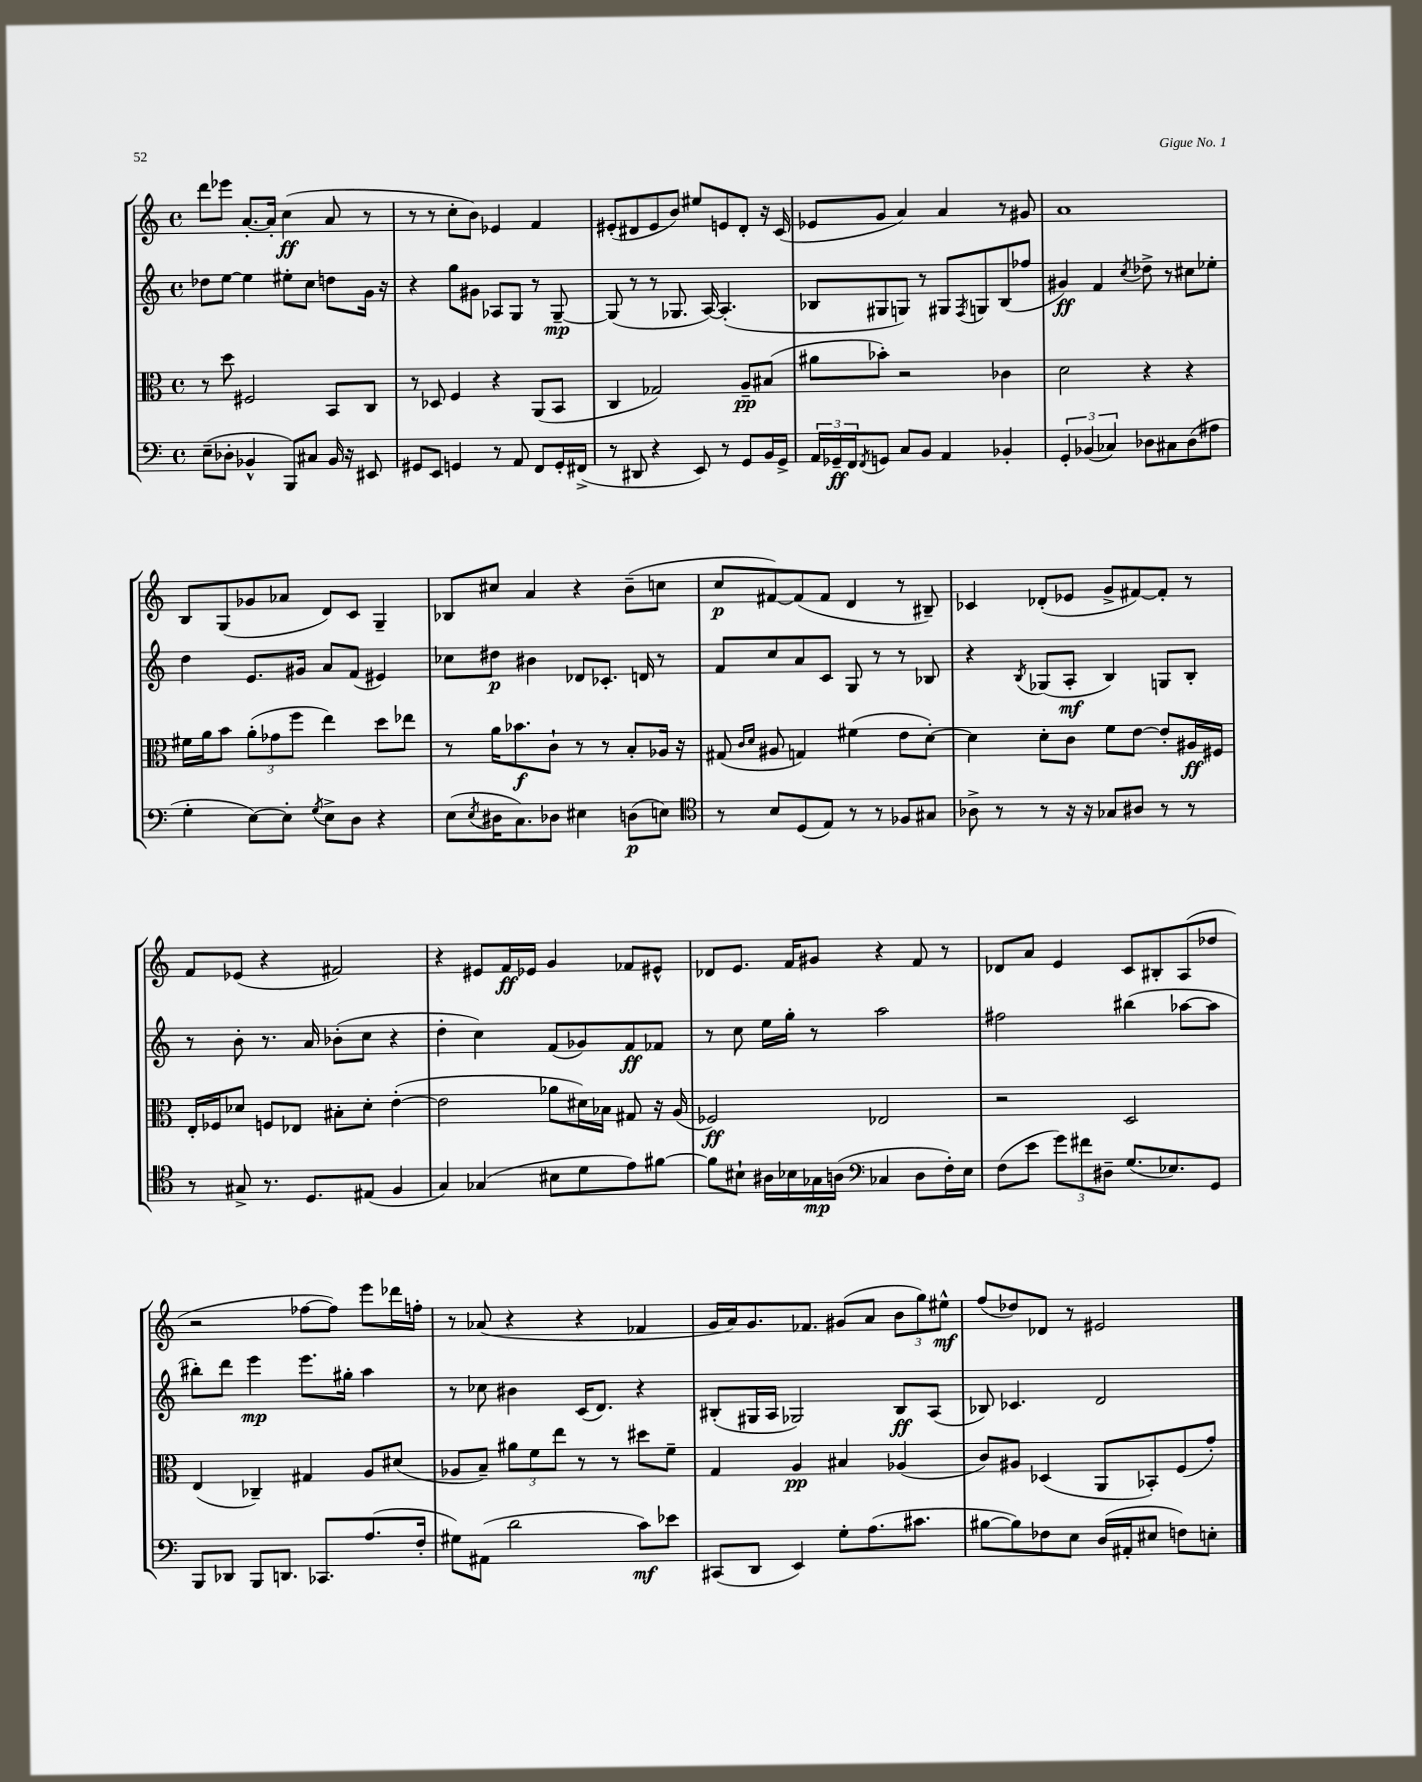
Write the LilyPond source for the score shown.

<<
\new StaffGroup <<
\new Staff = "s0" {
    \clef treble \key c \major \defaultTimeSignature \time 4/4
    d'''8 ees'''8 a'8.~-. a'16-. c''4\ff( a'8 r8 |
    r8 r8 c''8-. b'8) ees'4 f'4 |
    eis'8-.( dis'8 eis'8 b'8) eis''8 e'8 dis'8-. r16 c'16( |
    ees'8 g'8 a'4) a'4 r8 gis'8 |
    a'1 |
    b8 g8( ges'8 aes'8 d'8) c'8 g4-- |
    bes8 cis''8 a'4 r4 b'8--( c''8 |
    c''8\p fis'8~) fis'8( fis'8 d'4 r8 bis8--) |
    ces'4 des'8-.( ees'8 g'8-> fis'8~) fis'8-. r8 |
    f'8 ees'8( r4 fis'2) |
    r4 eis'8 f'16\ff ees'16 g'4 fes'8 eis'8-^ |
    des'8 e'8. f'16 gis'8 r4 f'8 r8 |
    des'8 a'8 e'4 c'8 bis8-. a8( des''8 |
    r2 fes''8~ fes''8) e'''8 des'''16 f''16-. |
    r8 aes'8( r4 r4 fes'4 |
    g'16 a'16) g'8. fes'8. gis'8( a'8 \tuplet 3/2 { b'8 g''8) eis''8-^\mf } |
    f''8( des''8) des'8 r8 eis'2 \bar "|." |
}
\new Staff = "s1" {
    \clef treble \key c \major \defaultTimeSignature \time 4/4
    des''8 e''8~ e''4 eis''8-. c''8 d''8 g'16 r16 |
    r4 g''8 gis'8 aes8 g8 r8 g8~--\mp |
    g8( r8 r8 ges8. a16~) a4.-.( |
    bes8 gis8 g8) r8 gis8 \acciaccatura { f8 } g8 bes8( fes''8 |
    gis'4\ff) f'4 \acciaccatura { c''8 } des''8-> r8 cis''8 ees''8-. |
    d''4 e'8. gis'16 a'8 f'8( eis'4) |
    ces''8 dis''8\p bis'4 des'8 ces'8.-. d'16 r8 |
    f'8 c''8 a'8 c'8 g8 r8 r8 bes8 |
    r4 \acciaccatura { b8 } ges8( a8-.\mf b4) g8 b8-. |
    r8 b'8-. r8. a'16 bes'8-.( c''8 r4 |
    d''4-. c''4) f'8( ges'8) f'8\ff fes'8 |
    r8 c''8 e''16 g''16-. r8 a''2 |
    fis''2 bis''4( aes''8~ aes''8 |
    bis''8-.) d'''8 e'''4\mp e'''8. gis''16-. a''4 |
    r8 ces''8 bis'4 c'16( d'8.) r4 |
    bis8-.( gis16 a16 ges2) bis8\ff a8( |
    bes8) ces'4. d'2 \bar "|." |
}
\new Staff = "s2" {
    \clef alto \key c \major \defaultTimeSignature \time 4/4
    r8 d''8 fis2 b,8 c8 |
    r8 des8 f4 r4 a,8( b,8 |
    c4 ges2) a8--\pp bis8( |
    ais'8 bes'8-.) r2 ces'4 |
    d'2 r4 r4 |
    fis'16 a'16 b'8 \tuplet 3/2 { a'8-.( ges'8 f''8 } e''4) d''8 ees''8 |
    r8 a'16 bes'8.\f c'8-! r8 r8 b8-. aes16 r16 |
    gis8( \grace { c'16 d'16 } ais8 g4) fis'4( e'8 d'8~-.) |
    d'4 d'8-. c'8 f'8 e'8~ e'8-. ais16\ff fis16 |
    e16-. fes16 des'8 f8 ees8 bis8-. des'8-. e'4~-.( |
    e'2 aes'8 dis'16) bes16 gis8 r16 a16( |
    fes2\ff) ees2 |
    r2 d2 |
    e4( ces4--) gis4 a8 dis'8( |
    aes8 b8--) \tuplet 3/2 { ais'8 f'8 e''8 } r8 r8 dis''8 f'8-- |
    g4 a4\pp bis4 aes4( |
    c'8) ais8 des4( a,8 bes,8-.) f8( g'8-.) \bar "|." |
}
\new Staff = "s3" {
    \clef bass \key c \major \defaultTimeSignature \time 4/4
    e8--( des8-. bes,4-^ b,,8) cis8 bes,16 r16 eis,8 |
    gis,8 e,8 g,4 r8 a,8 f,8 g,16-. fis,16->( |
    r8 dis,8 r4 e,8) r8 g,8 b,16 g,16-> |
    \tuplet 3/2 { a,16 ges,16--\ff f,16 } \acciaccatura { f,8 } g,8 c8 b,8 a,4 bes,4-. |
    \tuplet 3/2 { g,4-. bes,4( ces4) } des8 cis8 des8( ais8 |
    g4-. e8~) e8-. \acciaccatura { g8 } e8-> d8 r4 |
    e8( \acciaccatura { e8 } dis16 c8.) des8 eis4 d8\p( e8) |
    \clef tenor r8 b8 d8( e8) r8 r8 fes8 gis8 |
    aes8-> r8 r8 r16 r16 ges8 ais8 r8 r8 |
    r8 gis8-> r8. d8. eis8( f4 |
    g4) ges4( bis8 d'8 e'8) fis'8~ |
    fis'8 bis8-! ais16 bes16 ges16\mp a16( \clef bass ces4 d8 f16-.) e16 |
    f8( e'8 \tuplet 3/2 { g'8) fis'8 dis8-- } g8.( ees8.) g,8 |
    b,,8 des,8 b,,8 d,8. ces,8. a8.( f16-. |
    gis8) ais,8( d'2 c'8\mf) ees'8 |
    cis,8( d,8 e,4) g8-. a8.( cis'8. |
    bis8~ bis8) fes8 e8 d16( ais,16-. eis8 f8) e8-. \bar "|." |
}
>>
>>
\layout { \context { \Score \remove "Bar_number_engraver" } }
